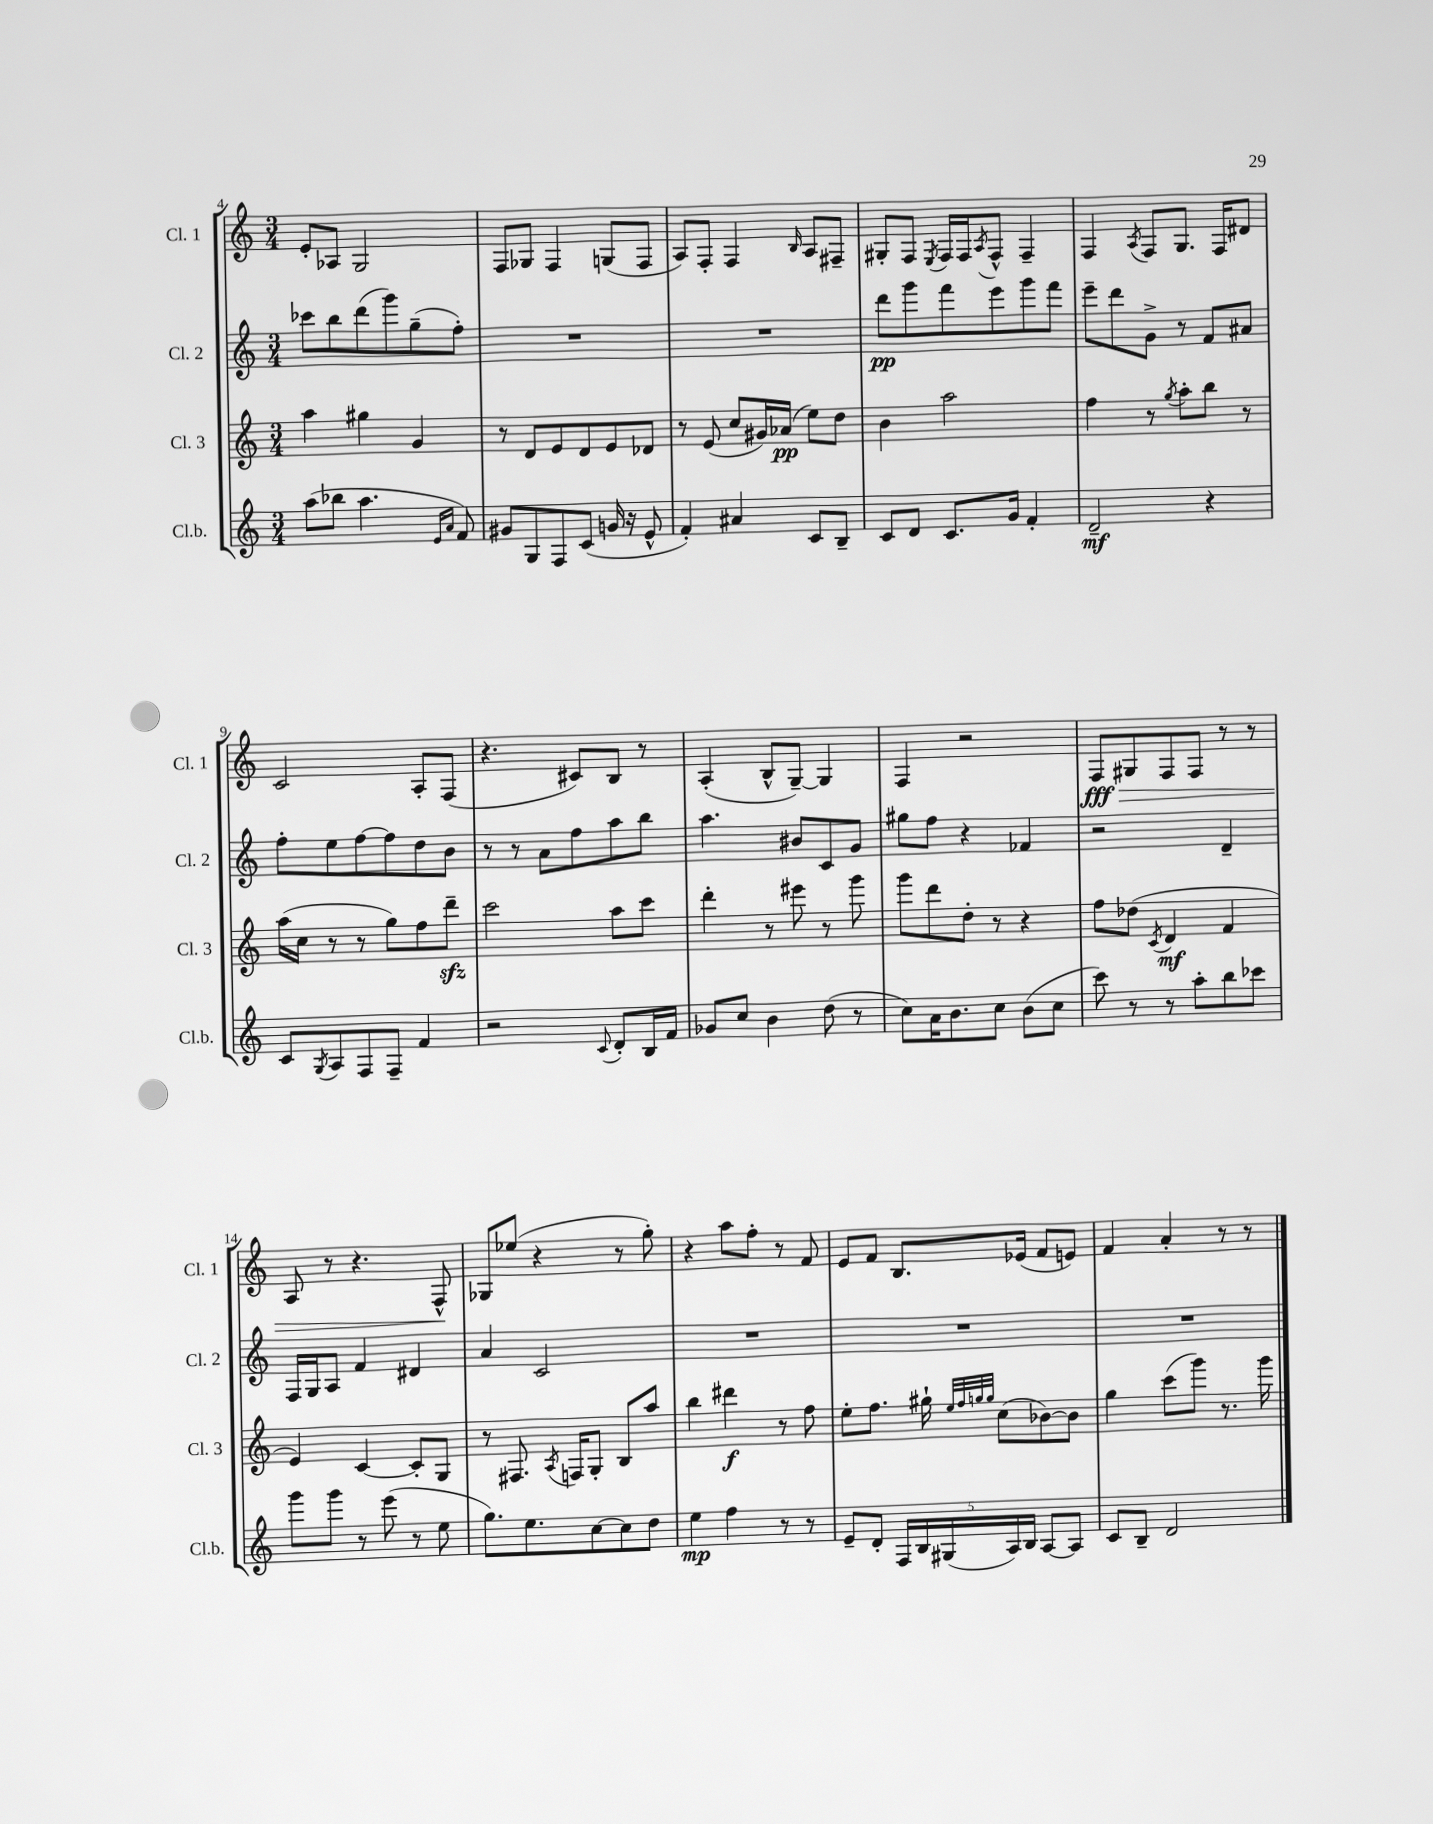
<<
\new StaffGroup <<
\new Staff = "s0" \with { instrumentName = "Cl. 1" shortInstrumentName = "Cl. 1" } {
    \clef treble \key c \major \numericTimeSignature \time 3/4
    e'8-. aes8 g2 |
    f8 ges8 f4 g8( f8 |
    a8) f8-. f4 \grace { b16 } a8 fis8-- |
    gis8-. f8 \acciaccatura { e8 } f16 f16 \acciaccatura { a8 } f8-^ f4-- |
    f4 \acciaccatura { a8 } f8 g8. f16 dis'8 |
    c'2 a8-. f8( |
    r4. cis'8) b8 r8 |
    a4-.( b8-^ g8~--) g4 |
    f4 r2 |
    f8\fff\> gis8 f8 f8 r8 r8 |
    a8 r8 r4. f8-^\! |
    ges8 ees''8( r4 r8 g''8-.) |
    r4 a''8 f''8-. r8 f'8 |
    e'8 f'8 b8. ees'16( f'8 e'8) |
    f'4 a'4-. r8 r8 \bar "|." |
}
\new Staff = "s1" \with { instrumentName = "Cl. 2" shortInstrumentName = "Cl. 2" } {
    \clef treble \key c \major \numericTimeSignature \time 3/4
    ces'''8 b''8 d'''8( g'''8) g''8--( f''8-.) |
    R2. |
    R2. |
    d'''8\pp g'''8 f'''8 e'''8 g'''8 f'''8 |
    e'''8-- d'''8 g'8-> r8 f'8 ais'8 |
    f''8-. e''8 f''8~ f''8 d''8 b'8 |
    r8 r8 a'8 f''8 a''8 b''8 |
    a''4. bis'8 c'8 g'8 |
    gis''8 f''8 r4 fes'4 |
    r2 d'4-- |
    f16 g16 a8 f'4 dis'4 |
    a'4 c'2 |
    R2. |
    R2. |
    R2. \bar "|." |
}
\new Staff = "s2" \with { instrumentName = "Cl. 3" shortInstrumentName = "Cl. 3" } {
    \clef treble \key c \major \numericTimeSignature \time 3/4
    a''4 gis''4 g'4 |
    r8 d'8 e'8 d'8 e'8 des'8 |
    r8 e'8( c''8 gis'16) aes'16\pp( e''8) d''8 |
    b'4 a''2 |
    f''4 r8 \acciaccatura { g''8 } a''8-. b''8 r8 |
    a''16( c''16 r8 r8 g''8) f''8 d'''8--\sfz |
    c'''2 a''8 c'''8 |
    d'''4-. r8 eis'''8 r8 g'''8 |
    g'''8 d'''8 d''8-. r8 r4 |
    f''8 des''8( \acciaccatura { c'8 } d'4\mf f'4 |
    e'4) c'4~ c'8-. g8 |
    r8 fis8. \acciaccatura { a8 } f16 g8-. b8 a''8 |
    b''4 dis'''4\f r8 f''8 |
    e''8-. f''8. gis''16-! \grace { e''32 f''32 g''32 g''32 } c''8( bes'8~) bes'8 |
    g''4 c'''8( g'''8) r8. g'''16 \bar "|." |
}
\new Staff = "s3" \with { instrumentName = "Cl.b." shortInstrumentName = "Cl.b." } {
    \clef treble \key c \major \numericTimeSignature \time 3/4
    a''8( bes''8 a''4. \grace { e'16 a'16 } f'8) |
    gis'8 g8 f8 c'8( g'16 r16 e'8-^ |
    f'4-.) ais'4 c'8 b8-- |
    c'8 d'8 c'8. g'16 f'4-. |
    d'2--\mf r4 |
    c'8 \acciaccatura { g8 } a8 f8 f8-- f'4 |
    r2 \appoggiatura { c'8 } d'8-. b16 f'16 |
    ges'8 c''8 b'4 d''8( r8 |
    c''8) a'16 b'8. c''8 b'8( c''8 |
    c'''8) r8 r8 a''8-. b''8 ces'''8 |
    g'''8 g'''8 r8 e'''8( r8 e''8 |
    g''8.) e''8. c''8~ c''8 d''8 |
    e''4\mp f''4 r8 r8 |
    e'8-- d'8-. \tuplet 5/4 { f16 b16 gis16( a16) b16 } a8~ a8 |
    c'8 b8-- d'2 \bar "|." |
}
>>
>>
\layout { \context { \Score currentBarNumber = #4 } }
